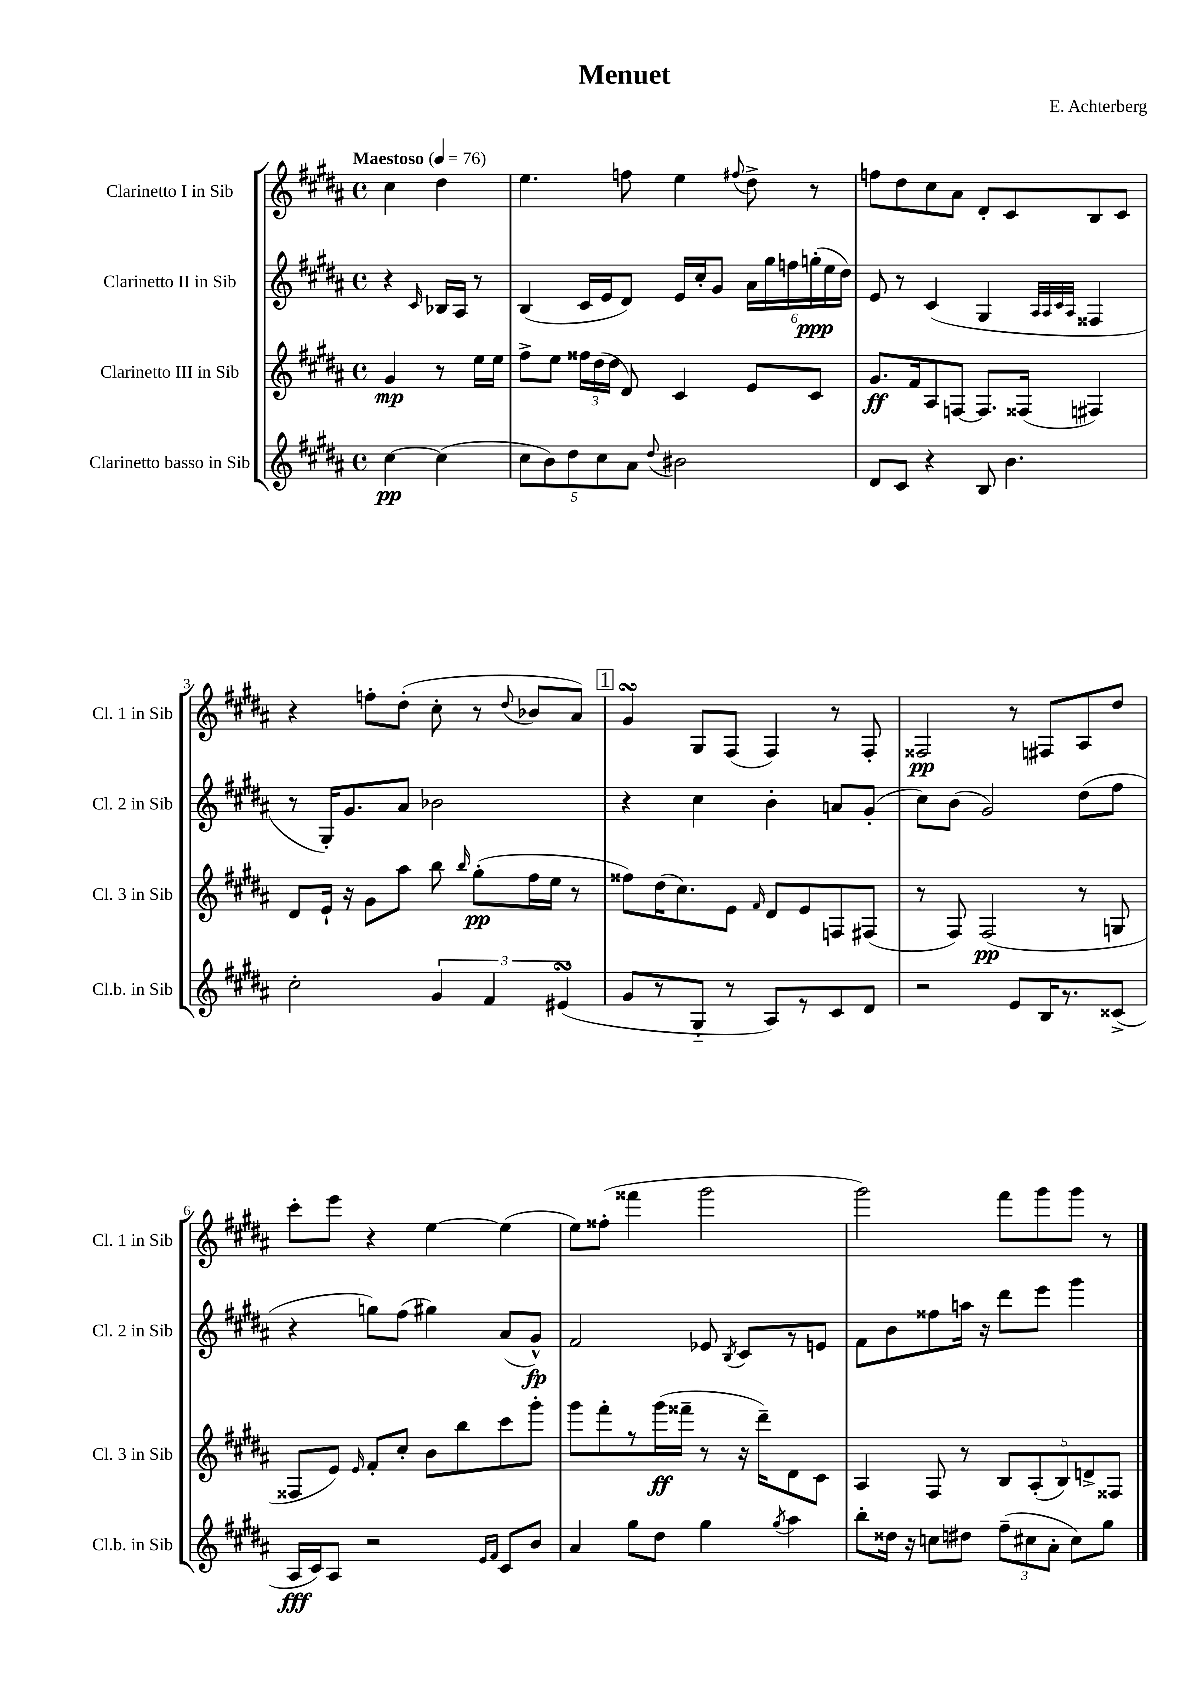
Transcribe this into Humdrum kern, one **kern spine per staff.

**kern	**kern	**kern	**kern
*staff4	*staff3	*staff2	*staff1
*clefG2	*clefG2	*clefG2	*clefG2
*k[f#c#g#d#a#]	*k[f#c#g#d#a#]	*k[f#c#g#d#a#]	*k[f#c#g#d#a#]
*M4/4	*M4/4	*M4/4	*M4/4
*met(c)	*met(c)	*met(c)	*met(c)
*MM76	*MM76	*MM76	*MM76
[4cc#	4g#	4r	4cc#
.	.	16qqc#	.
(4cc#]	8r	16B-	4dd#
.	.	16A#	.
.	16ee	8r	.
.	16ee	.	.
=	=	=	=
10cc#	8ff#^	(4B	4.ee
10b)	.	.	.
.	8ee	.	.
10dd#	.	.	.
.	24ff##	16c#	.
.	(24dd#	.	.
10cc#	.	.	.
.	.	16e	.
.	24dd#	.	.
.	8d#)	8d#)	8ff
10a#	.	.	.
8qqdd#	.	.	.
2b#	4c#	16e	4ee
.	.	16cc#'	.
.	.	8g#	.
.	.	.	8qqff#
.	8e	24a#	8dd#^
.	.	24gg#	.
.	.	24ff	.
.	8c#	(24gg'	8r
.	.	24ee	.
.	.	24dd#)	.
=	=	=	=
8d#	8.g#	8e	8ff
8c#	.	8r	8dd#
.	16f#	.	.
4r	8A#	(4c#	8cc#
.	[8F	.	8a#
8B	8.F]	4G#	8d#'
4.b	.	.	8c#
.	(16F##	.	.
.	.	32qqA#	.
.	.	32qqA#	.
.	.	32qqc#	.
.	.	32qqA#	.
.	4F#)	4F##	8B
.	.	.	8c#
=	=	=	=
2cc#'	8d#	8r	4r
.	16e`	16G#')	.
.	16r	8.g#	.
.	8g#	.	8ff'
.	8aa#	8a#	(8dd#'
6g#	8bb	2b-	8cc#'
.	16qqbb	.	.
.	(8gg#'	.	8r
6f#	.	.	.
.	.	.	8qqdd#
.	16ff#	.	8b-
.	16ee	.	.
(6e#	.	.	.
.	8r	.	8a#)
=	=	=	=
8g#	8ff##)	4r	4g#
8r	(16dd#	.	.
.	8.cc#)	.	.
8G#'~	.	4cc#	8G#
8r	8e	.	(8F#
.	16qqf#	.	.
8A#)	8d#	4b'	4F#)
8r	8e	.	.
8c#	8F	8a	8r
8d#	(8F#	(8g#'	8F#'
=	=	=	=
2r	8r	8cc#)	2F##
.	8F#)	(8b	.
.	(2F#	2g#)	.
8e	.	.	8r
16B	.	.	8F#
8.r	.	.	.
.	8r	(8dd#	8A#
(8c##^	8G	8ff#	8dd#
=	=	=	=
16A#	8F##	4r	8ccc#'
16c#)	.	.	.
8A#	8e)	.	8eee
.	16qqe	.	.
2r	8f#'	8gg)	4r
.	8cc#'	(8ff#	.
.	8b	4gg#)	[4ee
.	8bb	.	.
16qqe	.	.	.
16qqf#	.	.	.
8c#	8ccc#	(8a#	(4ee]
8b	8ggg#'	8g#^^)	.
=	=	=	=
4a#	8ggg#	2f#	8ee)
.	8fff#'	.	(8ff##'
8gg#	8r	.	4fff##
8dd#	(16ggg#	.	.
.	16fff##~	.	.
4gg#	8r	8e-	2ggg#
.	.	8qB	.
.	16r	8c#	.
.	16ddd#~)	.	.
8qgg#	.	.	.
4aa#	8d#	8r	.
.	8c#	8e	.
=	=	=	=
8bb'	4A#	8f#	2ggg#)
16dd##	.	8b	.
16r	.	.	.
8cc	8F#	8ff##	.
8dd#	8r	16aa	.
.	.	16r	.
(12ff#~	10B	8ddd#	8fff#
12cc#	.	.	.
.	(10A#'	.	.
.	.	8eee	8ggg#
12a#'	.	.	.
.	10B)	.	.
8cc#)	.	4ggg#	8ggg#
.	10d^	.	.
8gg#	.	.	8r
.	10F##	.	.
==	==	==	==
*-	*-	*-	*-
